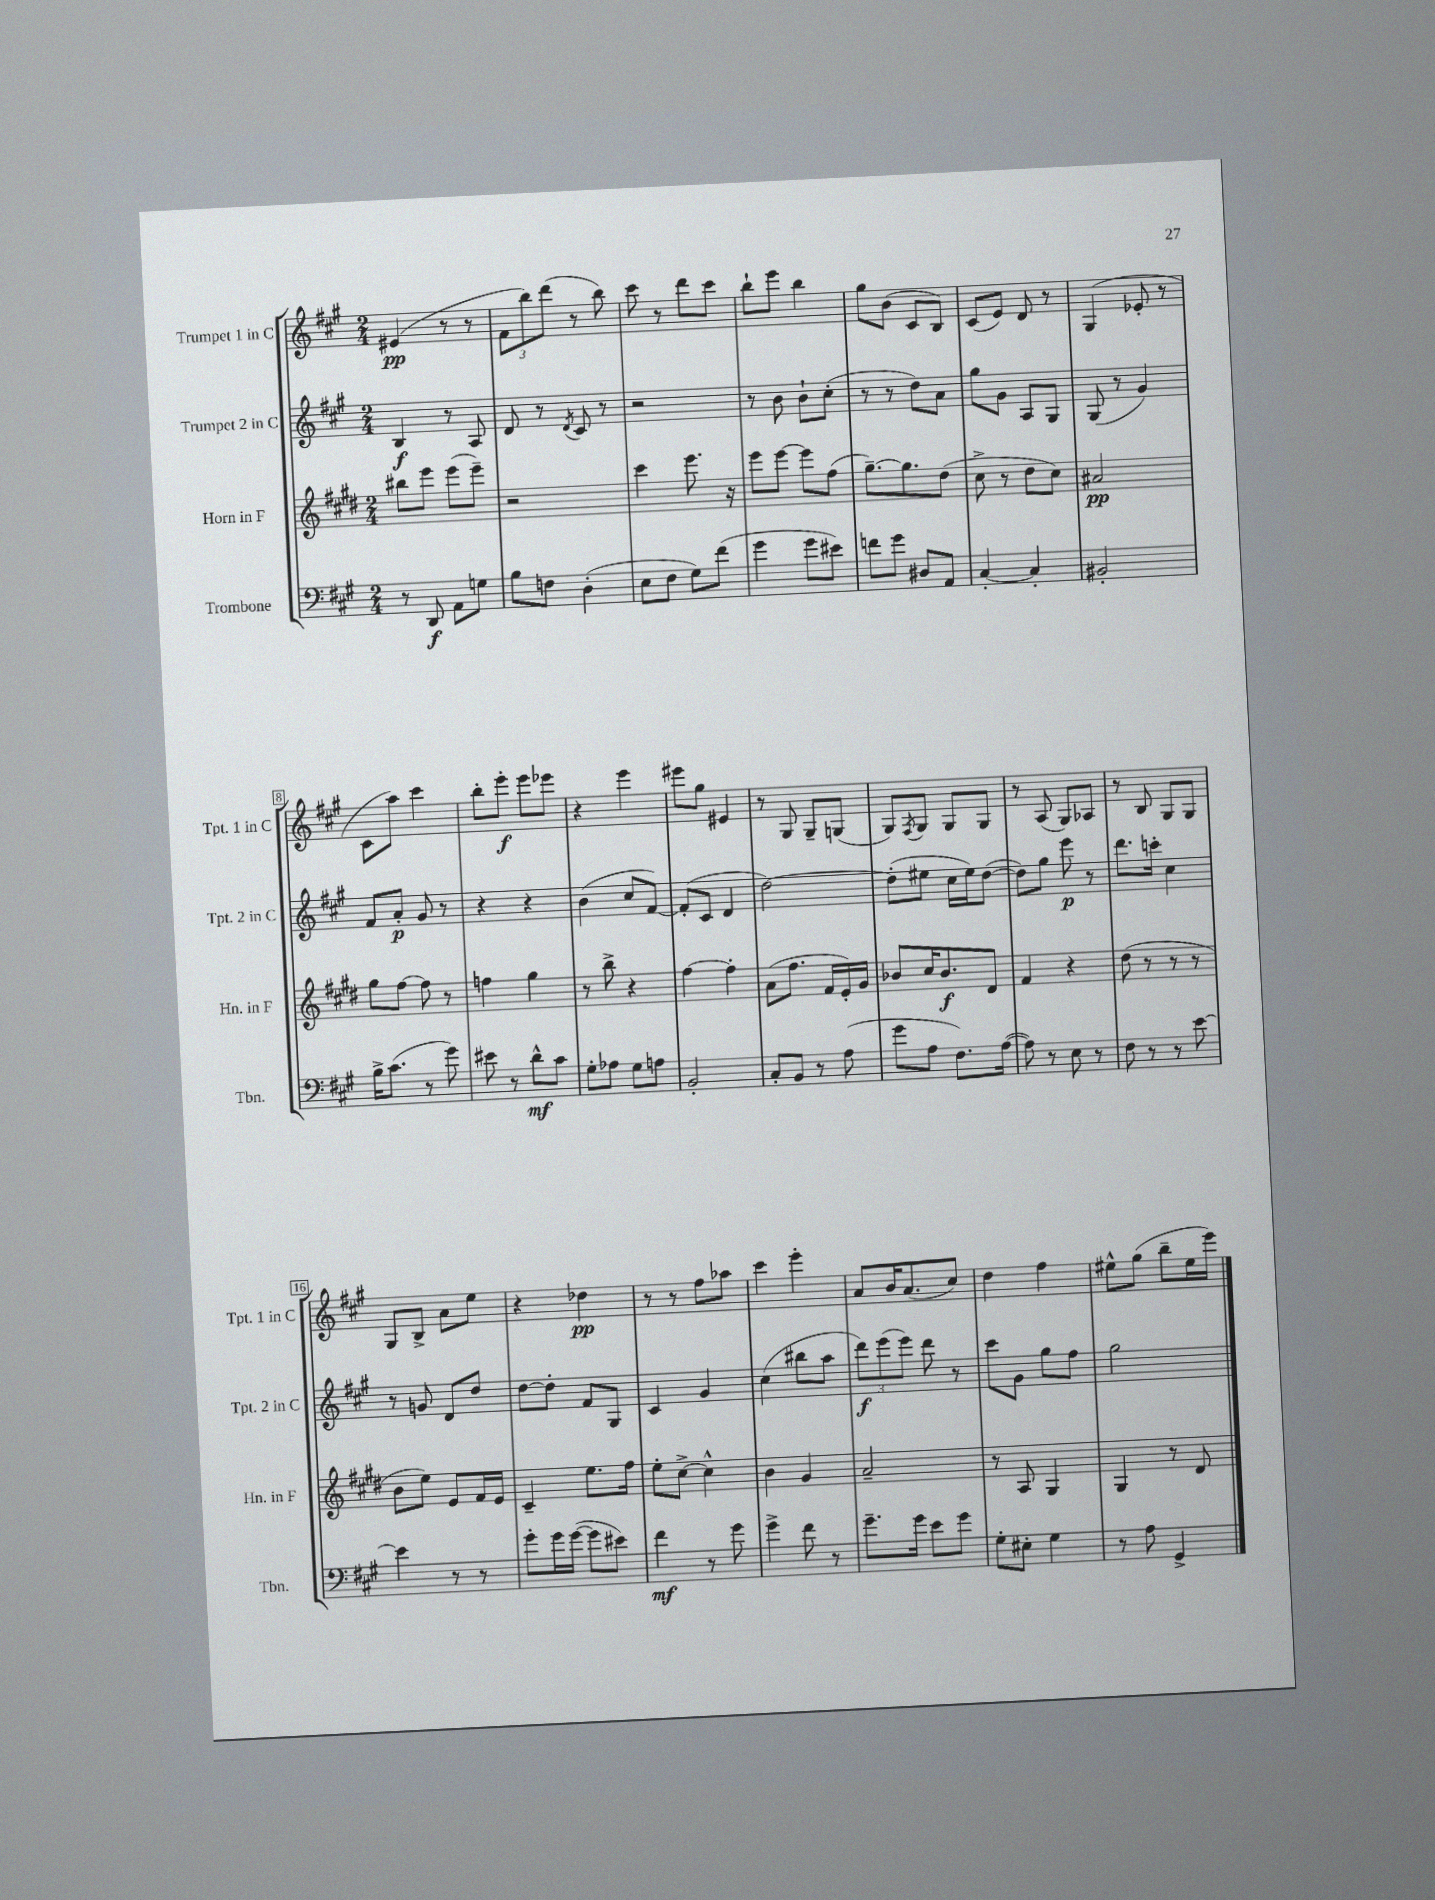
<<
\new StaffGroup <<
\new Staff = "s0" \with { instrumentName = "Trumpet 1 in C" shortInstrumentName = "Tpt. 1 in C" } {
    \clef treble \key a \major \numericTimeSignature \time 2/4
    eis'4\pp( r8 r8 |
    \tuplet 3/2 { fis'8 b''8) d'''8( } r8 b''8) |
    cis'''8 r8 d'''8 cis'''8 |
    b''8-! e'''8 b''4 |
    gis''8 b'8( cis'8 b8) |
    cis'8( e'8) d'8 r8 |
    gis4( ees'8-. r8 |
    cis'8 a''8) cis'''4 |
    b''8-. e'''8-.\f e'''8 ees'''8 |
    r4 e'''4 |
    eis'''8 gis''8 eis'4 |
    r8 gis8 gis8-- g8( |
    gis8) \acciaccatura { fis8 } gis8 gis8 gis8 |
    r8 a8( gis8) aes8 |
    r8 b8 gis8 gis8 |
    gis8 b8-> a'8 e''8 |
    r4 des''4\pp |
    r8 r8 fis''8 aes''8 |
    cis'''4 e'''4-. |
    a'8 b'16 a'8.( cis''8) |
    d''4 fis''4 |
    eis''8-^ gis''8( b''8-- eis''16 e'''16) \bar "|." |
}
\new Staff = "s1" \with { instrumentName = "Trumpet 2 in C" shortInstrumentName = "Tpt. 2 in C" } {
    \clef treble \key a \major \numericTimeSignature \time 2/4
    b4\f r8 a8 |
    d'8 r8 \acciaccatura { d'8 } cis'8 r8 |
    r2 |
    r8 b'8 b'8-! cis''8-.( |
    r8 r8 d''8) a'8 |
    gis''8 gis'8 a8 gis8 |
    gis8( r8 gis'4) |
    fis'8 a'8-.\p gis'8 r8 |
    r4 r4 |
    b'4( cis''8 fis'8~) |
    fis'8-.( cis'8 d'4 |
    d''2~) |
    d''8-.( eis''8 cis''16 eis''16) d''8~( |
    d''8) gis''8 e'''8\p r8 |
    d'''8. c'''16-. cis''4 |
    r8 g'8 d'8 d''8 |
    d''8~ d''8-. fis'8 gis8 |
    cis'4 gis'4 |
    cis''4( bis''8 a''8 |
    \tuplet 3/2 { d'''8\f) e'''8( e'''8) } d'''8 r8 |
    cis'''8 gis'8 gis''8 fis''8 |
    gis''2 \bar "|." |
}
\new Staff = "s2" \with { instrumentName = "Horn in F" shortInstrumentName = "Hn. in F" } {
    \clef treble \key e \major \numericTimeSignature \time 2/4
    bis''8 e'''8 e'''8( e'''8--) |
    r2 |
    cis'''4 e'''8. r16 |
    e'''8 e'''8~ e'''8 fis''8( |
    gis''8.~--) gis''8. dis''8( |
    cis''8-> r8 dis''8 cis''8) |
    ais'2\pp |
    gis''8 fis''8~ fis''8 r8 |
    f''4 gis''4 |
    r8 b''8-> r4 |
    fis''4~ fis''4-. |
    a'8( fis''8. fis'16 e'16-.) gis'16 |
    bes'8 cis''16 bes'8.\f dis'8 |
    fis'4 r4 |
    dis''8( r8 r8 r8 |
    b'8 e''8) e'8 fis'16 e'16 |
    cis'4-- e''8. fis''16 |
    e''8-. cis''8~-> cis''4-^ |
    b'4 gis'4 |
    a'2-- |
    r8 a8 gis4 |
    gis4 r8 dis'8 \bar "|." |
}
\new Staff = "s3" \with { instrumentName = "Trombone" shortInstrumentName = "Tbn." } {
    \clef bass \key a \major \numericTimeSignature \time 2/4
    r8 d,8\f a,8 g8 |
    b8 f8 d4-.( |
    e8 fis8 gis8) fis'8( |
    gis'4 gis'8 eis'8) |
    f'8 gis'8 dis8 a,8 |
    cis4~-. cis4-. |
    bis,2-. |
    b16-> cis'8.( r8 gis'8) |
    eis'8 r8 d'8-^\mf cis'8 |
    gis8-. aes8 gis8 a8 |
    b,2-. |
    cis8-. b,8 r8 a8( |
    gis'8 a8 fis8.) a16~( |
    a8) r8 e8 r8 |
    fis8 r8 r8 e'8~ |
    e'4 r8 r8 |
    gis'8-. gis'16 gis'16~( gis'8 eis'8) |
    fis'4\mf r8 gis'8 |
    gis'4-> fis'8 r8 |
    gis'8.-- gis'16 e'8 gis'8 |
    gis8-. eis8-. gis4 |
    r8 a8 gis,4-> \bar "|." |
}
>>
>>
\layout { \context { \Score \override BarNumber.stencil = #(make-stencil-boxer 0.1 0.3 ly:text-interface::print) } }
